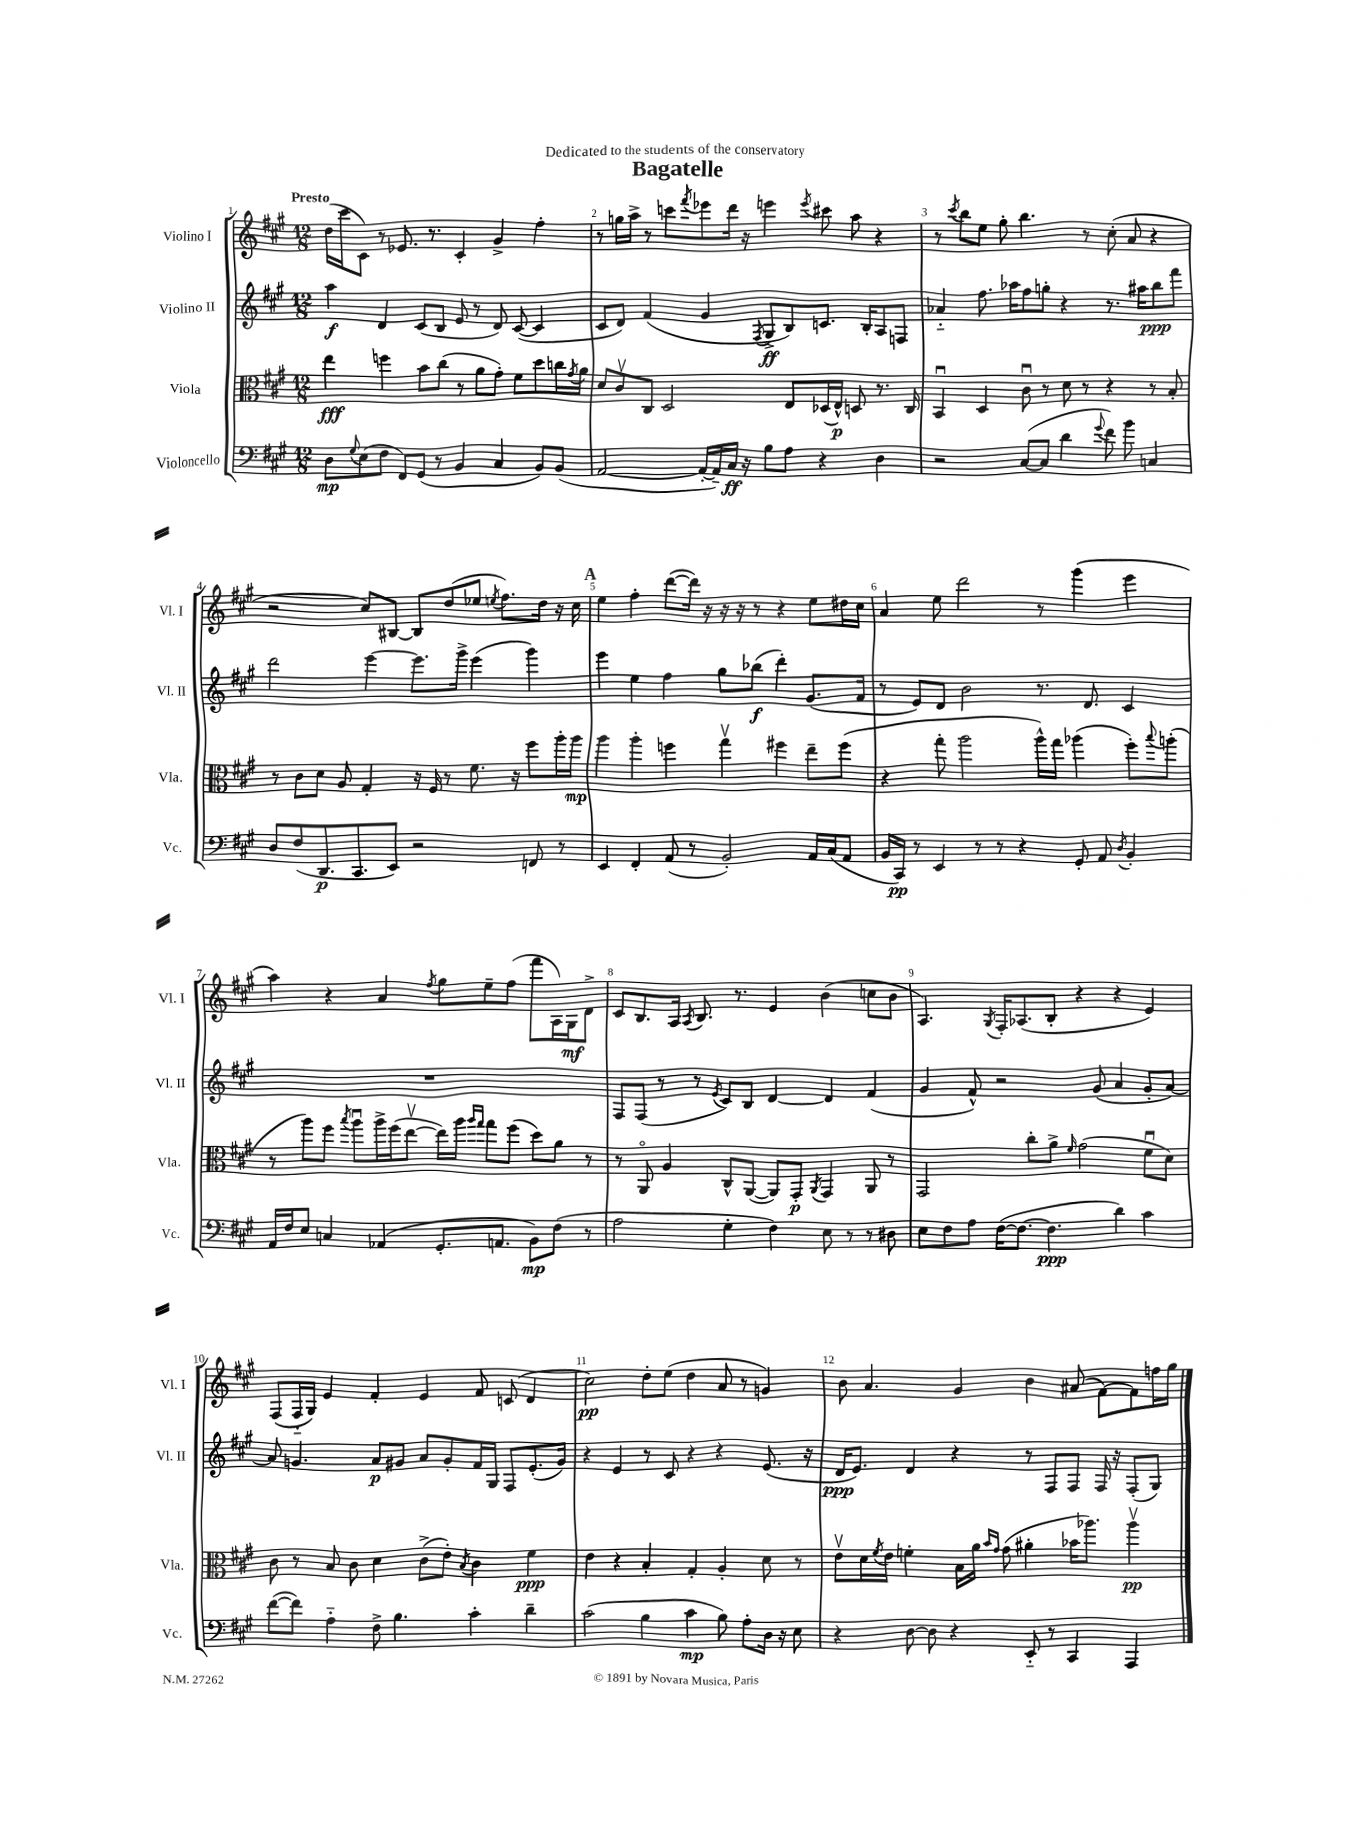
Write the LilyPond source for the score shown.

\header { title = "Bagatelle" dedication = "Dedicated to the students of the conservatory" }
<<
\new StaffGroup <<
\new Staff = "s0" \with { instrumentName = "Violino I" shortInstrumentName = "Vl. I" } {
    \clef treble \key a \major \numericTimeSignature \time 12/8 \tempo "Presto"
    d''16( cis'''16 cis'8) r8 ees'8. r8. cis'4-. gis'4-> fis''4-. |
    r8 g''16 a''16-> r8 c'''8 \acciaccatura { fis'''8 } ees'''8 d'''16 r16 e'''4 \acciaccatura { e'''8 } cis'''8 a''8 r4 |
    r8 \acciaccatura { cis'''8 } b''8 e''8 gis''8-. b''4. r8 cis''8-.( a'8 r4 |
    r2 cis''8) bis8~ bis8 d''8( ees''8 \acciaccatura { e''8 } fis''8.) d''16 r16 cis''16 |
    \mark \markup { \bold "A" } e''4 fis''4-. d'''8~( d'''16) r16 r16 r16 r8 r4 e''8 dis''16 cis''16 |
    a'4 e''8 d'''2 r8 gis'''4( e'''4 |
    a''4) r4 a'4 \acciaccatura { fis''8 } gis''8 e''8-- fis''8( fis'''8 a16) gis16\mf d'8-> |
    cis'8 b8. a16 \acciaccatura { a8 } b8. r8. e'4 b'4( c''8 b'8 |
    a4.) \acciaccatura { gis8 } fis16-. aes8.( b8-. r4 r4 e'4) |
    fis8( fis16-_ gis16) e'4 fis'4-. e'4 fis'8 c'8( d'4 |
    cis''2\pp) d''8-. e''8( d''4 a'8 r8 g'4) |
    b'8 a'4. gis'4 b'4 ais'8( fis'8~) fis'8 f''16 gis''16 \bar "|." |
}
\new Staff = "s1" \with { instrumentName = "Violino II" shortInstrumentName = "Vl. II" } {
    \clef treble \key a \major \numericTimeSignature \time 12/8
    a''4\f d'4 cis'8( b8 e'8 r8 d'8) cis'8~( cis'4 |
    cis'8 d'8) fis'4( gis'4 \acciaccatura { fis8 } gis8->\ff b8) c'8. b16-. a8 f8 |
    aes'4-_ fis''8. aes''16 fis''8 g''8-. r4 r8. ais''16 b''8\ppp fis'''8 |
    d'''2 e'''4~ e'''8. gis'''16-> e'''4( gis'''4) |
    \mark \markup { \bold "A" } e'''4 e''4 fis''4 gis''8 bes''8\f( d'''4-.) gis'8.( fis'16 |
    r8 e'8) d'8 b'2 r8. d'8. cis'4 |
    R1. |
    fis8 fis8( r8 r8 \acciaccatura { e'8 } cis'8) b8 d'4~ d'4 fis'4( |
    gis'4 fis'8-^) r2 gis'8( a'4 gis'8-. a'8~) |
    a'8 g'4. a'8\p gis'8 a'8 gis'8-. fis'16 gis16 fis8 e'8.-.( gis'16) |
    r4 e'4 r8 cis'8 r4 r4 e'8.( r16 |
    d'16\ppp e'8.) d'4 r4 r8 fis8 fis8 fis16 r16 fis8-.( gis8) \bar "|." |
}
\new Staff = "s2" \with { instrumentName = "Viola" shortInstrumentName = "Vla." } {
    \clef alto \key a \major \numericTimeSignature \time 12/8
    e''4\fff f''4 b'8 cis''8( r8 a'8 gis'8-.) fis'8 d''8 c''16 \acciaccatura { gis'8 } a'16 |
    d'8 cis'8\upbow cis8 d2 e8 des16( e16-^\p) d8 r8. cis16 |
    b,4\downbow d4 cis'8\downbow r8 d'8 r8 r4 r8 b8-. |
    r8 cis'8 d'8 a8 gis4-. r16 fis16 r8 fis'8. r16 fis''8 a''16-. a''16\mp |
    \mark \markup { \bold "A" } a''4 a''4-. f''4 gis''4\upbow fis''4 e''8-- fis''8( |
    r4 gis''8-. a''2 a''16-^) gis''16 aes''4( fis''8-.) \appoggiatura { b''8 } a''8-.( |
    r8 a''8) fis''8 \acciaccatura { b''8 } a''8\downbow a''16-> fis''16( e''8~\upbow e''16) a''16 \grace { a''16 gis''16 } gis''8 fis''8( d''8) a'8 r8 |
    r8 a,8\flageolet a4 cis8-^ a,8~( a,8) gis,8-.\p \acciaccatura { a,8 } gis,4 a,8 r8 |
    gis,2 cis''8-. a'8-> \grace { fis'16 } gis'2( fis'8\downbow d'8) |
    cis'8 r8 b8 cis'8 d'4 cis'8->( e'8-.) \acciaccatura { b8 } cis'4 fis'4\ppp |
    e'4 r4 b4-. gis4-. a4-. d'8 r8 |
    e'8\upbow d'16 \acciaccatura { fis'8 } e'16 f'4-. b16 a'16 \grace { b'16 gis'16 } gis'8( ais'4-. bes'16 aes''8.) aes''4\upbow\pp \bar "|." |
}
\new Staff = "s3" \with { instrumentName = "Violoncello" shortInstrumentName = "Vc." } {
    \clef bass \key a \major \numericTimeSignature \time 12/8
    d8\mp \appoggiatura { gis8 } e8( fis8 fis,8) gis,8( r8 b,4 cis4 b,8) b,8( |
    a,2~ a,16~-. a,16--) cis16\ff r16 b8 a8 r4 d4 |
    r2 cis8~( cis8 d'4 \appoggiatura { gis'8 } fis'8) b'8 c4 |
    d8 fis8( d,8.\p cis,8. e,8) r2 f,8 r8 |
    \mark \markup { \bold "A" } e,4 fis,4-. a,8( r8 b,2-.) a,16 cis16( a,8 |
    b,16 cis,16\pp) r8 e,4 r8 r8 r4 gis,8-. a,8 \acciaccatura { d8 } b,4-. |
    a,16 fis16 e8 c4 aes,4( gis,8.-. a,8. b,8\mp) fis8( r8 |
    a2 gis4-. fis4) e8 r8 r8 dis8 |
    e8 fis8 a8 fis16~( fis8.~ fis4.\ppp d'4) cis'4 |
    fis'8~( fis'8) a4-_ fis8-> b4. cis'4-. d'4-- |
    cis'2( b4 cis'4\mp b8) a8-. d16 r16 e8 |
    r4 d8~ d8 r4 e,8-_ r8 cis,4 a,,4 \bar "|." |
}
>>
>>
\layout { \context { \Score \override BarNumber.break-visibility = ##(#f #t #t) barNumberVisibility = #all-bar-numbers-visible } }
